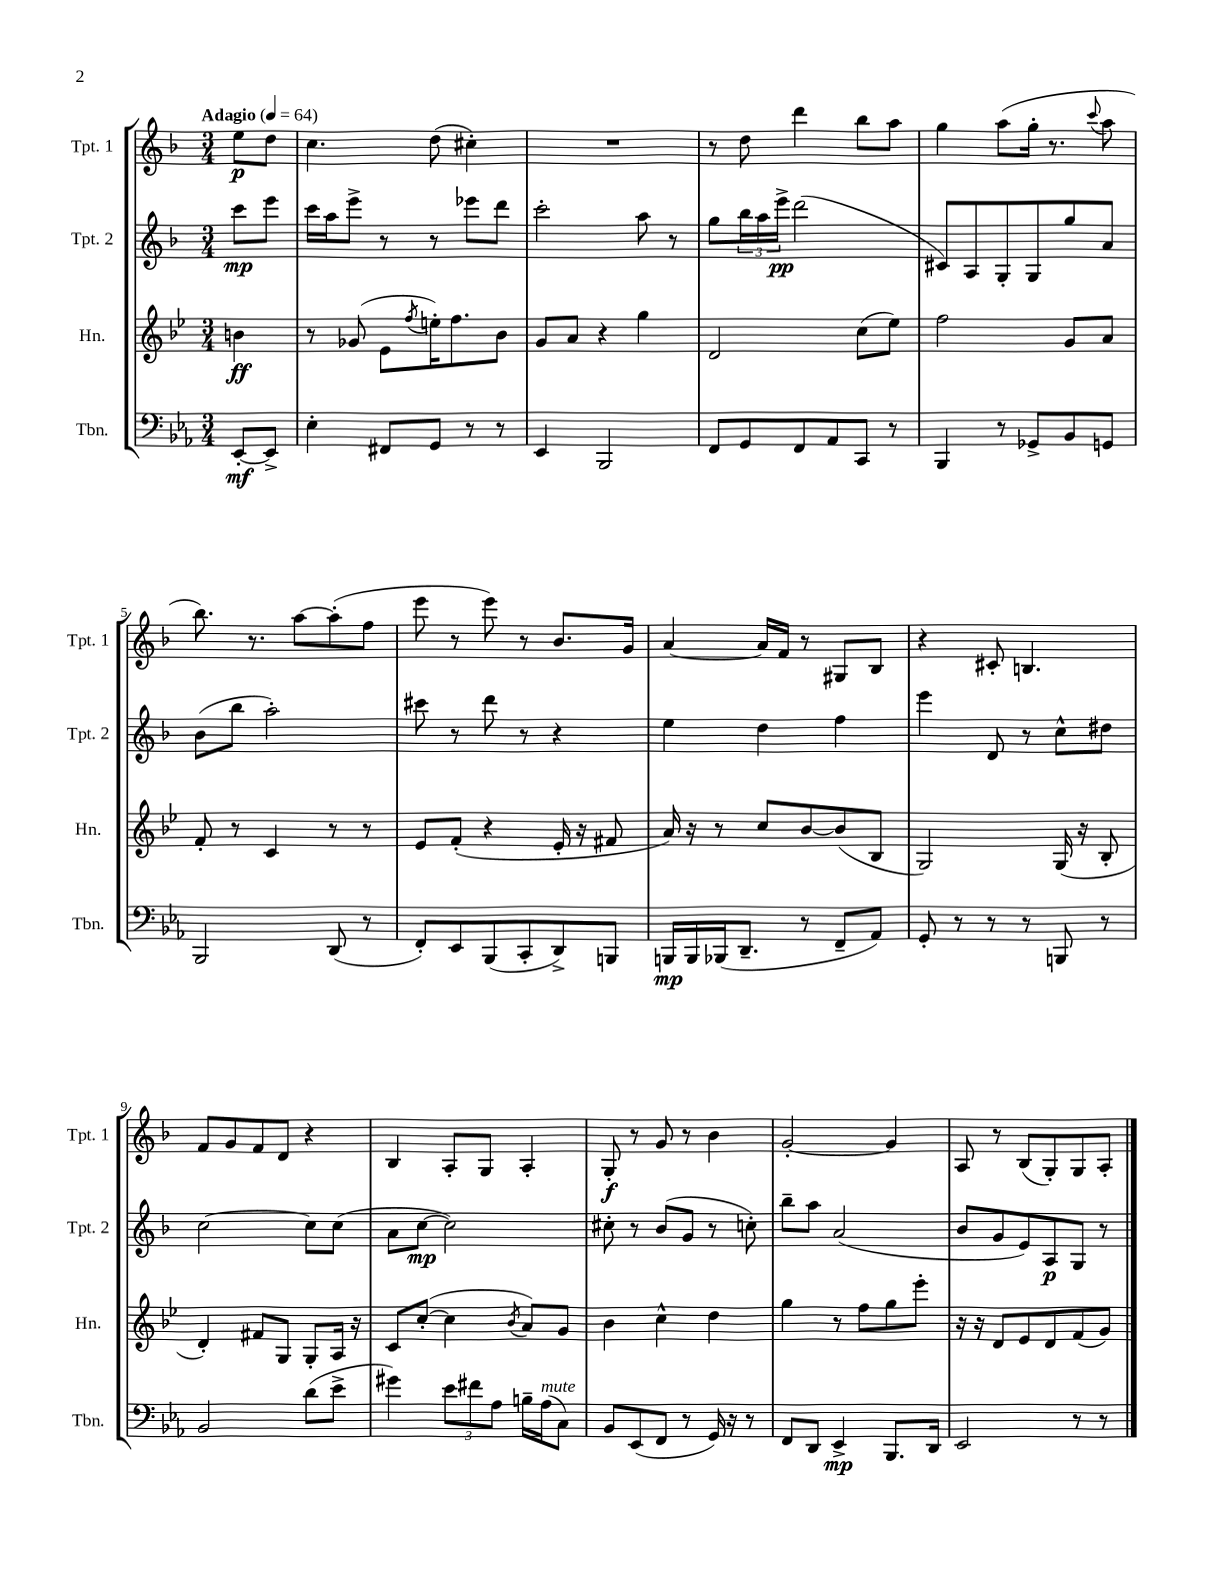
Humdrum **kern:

**kern	**dynam	**kern	**dynam	**kern	**dynam	**kern	**dynam
*part4	*part4	*part3	*part3	*part2	*part2	*part1	*part1
*staff4	*staff4	*staff3	*staff3	*staff2	*staff2	*staff1	*staff1
*I"Tbn.	*	*I"Hn.	*	*I"Tpt. 2	*	*I"Tpt. 1	*
*I'Tbn.	*	*I'Hn.	*	*I'Tpt. 2	*	*I'Tpt. 1	*
*clefF4	*	*clefG2	*	*clefG2	*	*clefG2	*
*k[b-e-a-]	*	*k[b-e-]	*	*k[b-]	*	*k[b-]	*
*M3/4	*	*M3/4	*	*M3/4	*	*M3/4	*
*MM64	*	*MM64	*	*MM64	*	*MM64	*
=	=	=	=	=	=	=	=
!	!	!	!	!	!	!LO:TX:a:B:t=Adagio	!
[8EE-'/L	mf	4bn\	ff	8ccc\L	mp	8ee\L	p
8EE-^/J]	.	.	.	8eee\J	.	8dd\J	.
=1	=1	=1	=1	=1	=1	=1	=1
4E-'\	.	8r	.	16ccc\LL	.	4.cc\	.
.	.	.	.	16aa\J	.	.	.
.	.	(8g-X/	.	8eee^\J	.	.	.
8FF#X/L	.	8e-\L	.	8r	.	.	.
.	.	8qff/	.	.	.	.	.
8GG/J	.	16een'\K)	.	8r	.	(8dd\	.
.	.	8.ff\	.	.	.	.	.
8r	.	.	.	8eee-X\L	.	4cc#X'\)	.
8r	.	8b-\J	.	8ddd\J	.	.	.
=2	=2	=2	=2	=2	=2	=2	=2
4EE-/	.	8g/L	.	2ccc'\	.	2.r	.
.	.	8a/J	.	.	.	.	.
2BBB-/	.	4r	.	.	.	.	.
.	.	4gg\	.	8aa\	.	.	.
.	.	.	.	8r	.	.	.
=3	=3	=3	=3	=3	=3	=3	=3
8FF/L	.	2d/	.	8gg\L	.	8r	.
8GG/	.	.	.	24bb-\L	.	8dd\	.
.	.	.	.	24aa\	.	.	.
.	.	.	.	24eee^\JJ	pp	.	.
8FF/	.	.	.	(2ddd\	.	4ddd\	.
8AA-/	.	.	.	.	.	.	.
8CC/J	.	(8cc\L	.	.	.	8bb-\L	.
8r	.	8ee-\J)	.	.	.	8aa\J	.
=4	=4	=4	=4	=4	=4	=4	=4
4BBB-/	.	2ff\	.	8c#X/L)	.	4gg\	.
.	.	.	.	8A/	.	.	.
8r	.	.	.	8G'/	.	(8aa\L	.
8GG-X^/L	.	.	.	8G/	.	16gg'\Jk	.
.	.	.	.	.	.	8.r	.
8BB-/	.	8g/L	.	8gg/	.	.	.
.	.	.	.	.	.	8qqccc/	.
8GGn/J	.	8a/J	.	8a/J	.	8aa\	.
!!LO:LB:g=z
=5	=5	=5	=5	=5	=5	=5	=5
2BBB-/	.	8f'/	.	(8b-\L	.	8.bb-\)	.
.	.	8r	.	8bb-\J	.	.	.
.	.	.	.	.	.	8.r	.
.	.	4c/	.	2aa'\)	.	.	.
.	.	.	.	.	.	[8aa\L	.
(8DD/	.	8r	.	.	.	(8aa'\]	.
8r	.	8r	.	.	.	8ff\J	.
=6	=6	=6	=6	=6	=6	=6	=6
8FF'/L)	.	8e-/L	.	8ccc#X\	.	8eee\	.
8EE-/	.	(8f'/J	.	8r	.	8r	.
(8BBB-/	.	4r	.	8ddd\	.	8eee\)	.
8CC'/	.	.	.	8r	.	8r	.
8DD^/)	.	16e-'/	.	4r	.	8.b-/L	.
.	.	16r	.	.	.	.	.
8BBBn/J	.	8f#X/	.	.	.	.	.
.	.	.	.	.	.	16g/Jk	.
=7	=7	=7	=7	=7	=7	=7	=7
16BBBn/LL	mp	16a/)	.	4ee\	.	[4a/	.
16BBB/	.	16r	.	.	.	.	.
(16BBB-X/J	.	8r	.	.	.	.	.
8.DD~/J	.	.	.	.	.	.	.
.	.	8cc/L	.	4dd\	.	16a/LL]	.
.	.	.	.	.	.	16f/JJ	.
8r	.	[8b-/	.	.	.	8r	.
8FF~/L	.	(8b-/]	.	4ff\	.	8G#X/L	.
8AA-/J)	.	8B-/J	.	.	.	8B-/J	.
=8	=8	=8	=8	=8	=8	=8	=8
8GG'/	.	2G/)	.	4eee\	.	4r	.
8r	.	.	.	.	.	.	.
8r	.	.	.	8d/	.	8c#X'/	.
8r	.	.	.	8r	.	4.Bn/	.
8BBBn/	.	(16G/	.	8cc^^\L	.	.	.
.	.	16r	.	.	.	.	.
8r	.	8B-'/	.	8dd#X\J	.	.	.
!!LO:LB:g=z
=9	=9	=9	=9	=9	=9	=9	=9
2BB-/	.	4d'/)	.	[2cc\	.	8f/L	.
.	.	.	.	.	.	8g/	.
.	.	8f#X/L	.	.	.	8f/	.
.	.	8G/J	.	.	.	8d/J	.
(8d\L	.	8G'/L	.	8cc\L]	.	4r	.
8e-^\J	.	16A/Jk	.	(8cc\J	.	.	.
.	.	16r	.	.	.	.	.
=10	=10	=10	=10	=10	=10	=10	=10
4g#X\)	.	8c/L	.	8a\L	.	4B-/	.
.	.	([8cc'/J	.	[8cc\J	mp	.	.
12e-\L	.	4cc\]	.	2cc\])	.	8A'/L	.
12f#X\	.	.	.	.	.	.	.
.	.	.	.	.	.	8G/J	.
12A-\J	.	.	.	.	.	.	.
.	.	8qb-/	.	.	.	.	.
16Bn~\LL	.	8a/L)	.	.	.	4A'/	.
!LO:TX:a:i:t=mute	!	!	!	!	!	!	!
(16A-\J	.	.	.	.	.	.	.
8C\J)	.	8g/J	.	.	.	.	.
=11	=11	=11	=11	=11	=11	=11	=11
8BB-/L	.	4b-\	.	8cc#X'\	.	8G'/	f
(8EE-/	.	.	.	8r	.	8r	.
8FF/J	.	4cc^^\	.	(8b-/L	.	8g/	.
8r	.	.	.	8g/J	.	8r	.
16GG/)	.	4dd\	.	8r	.	4b-\	.
16r	.	.	.	.	.	.	.
8r	.	.	.	8ccn'\)	.	.	.
=12	=12	=12	=12	=12	=12	=12	=12
8FF/L	.	4gg\	.	8bb-~\L	.	[2g'/	.
8DD/J	.	.	.	8aa\J	.	.	.
4EE-^/	mp	8r	.	(2a/	.	.	.
.	.	8ff\L	.	.	.	.	.
8.BBB-/L	.	8gg\	.	.	.	4g/]	.
.	.	8eee-'\J	.	.	.	.	.
16DD/Jk	.	.	.	.	.	.	.
=13	=13	=13	=13	=13	=13	=13	=13
2EE-/	.	16r	.	8b-/L	.	8A/	.
.	.	16r	.	.	.	.	.
.	.	8d/L	.	8g/	.	8r	.
.	.	8e-/	.	8e/)	.	(8B-/L	.
.	.	8d/	.	8A/	p	8G'/)	.
8r	.	(8f/	.	8G/J	.	8G/	.
8r	.	8g/J)	.	8r	.	8A'/J	.
==	==	==	==	==	==	==	==
*-	*-	*-	*-	*-	*-	*-	*-
